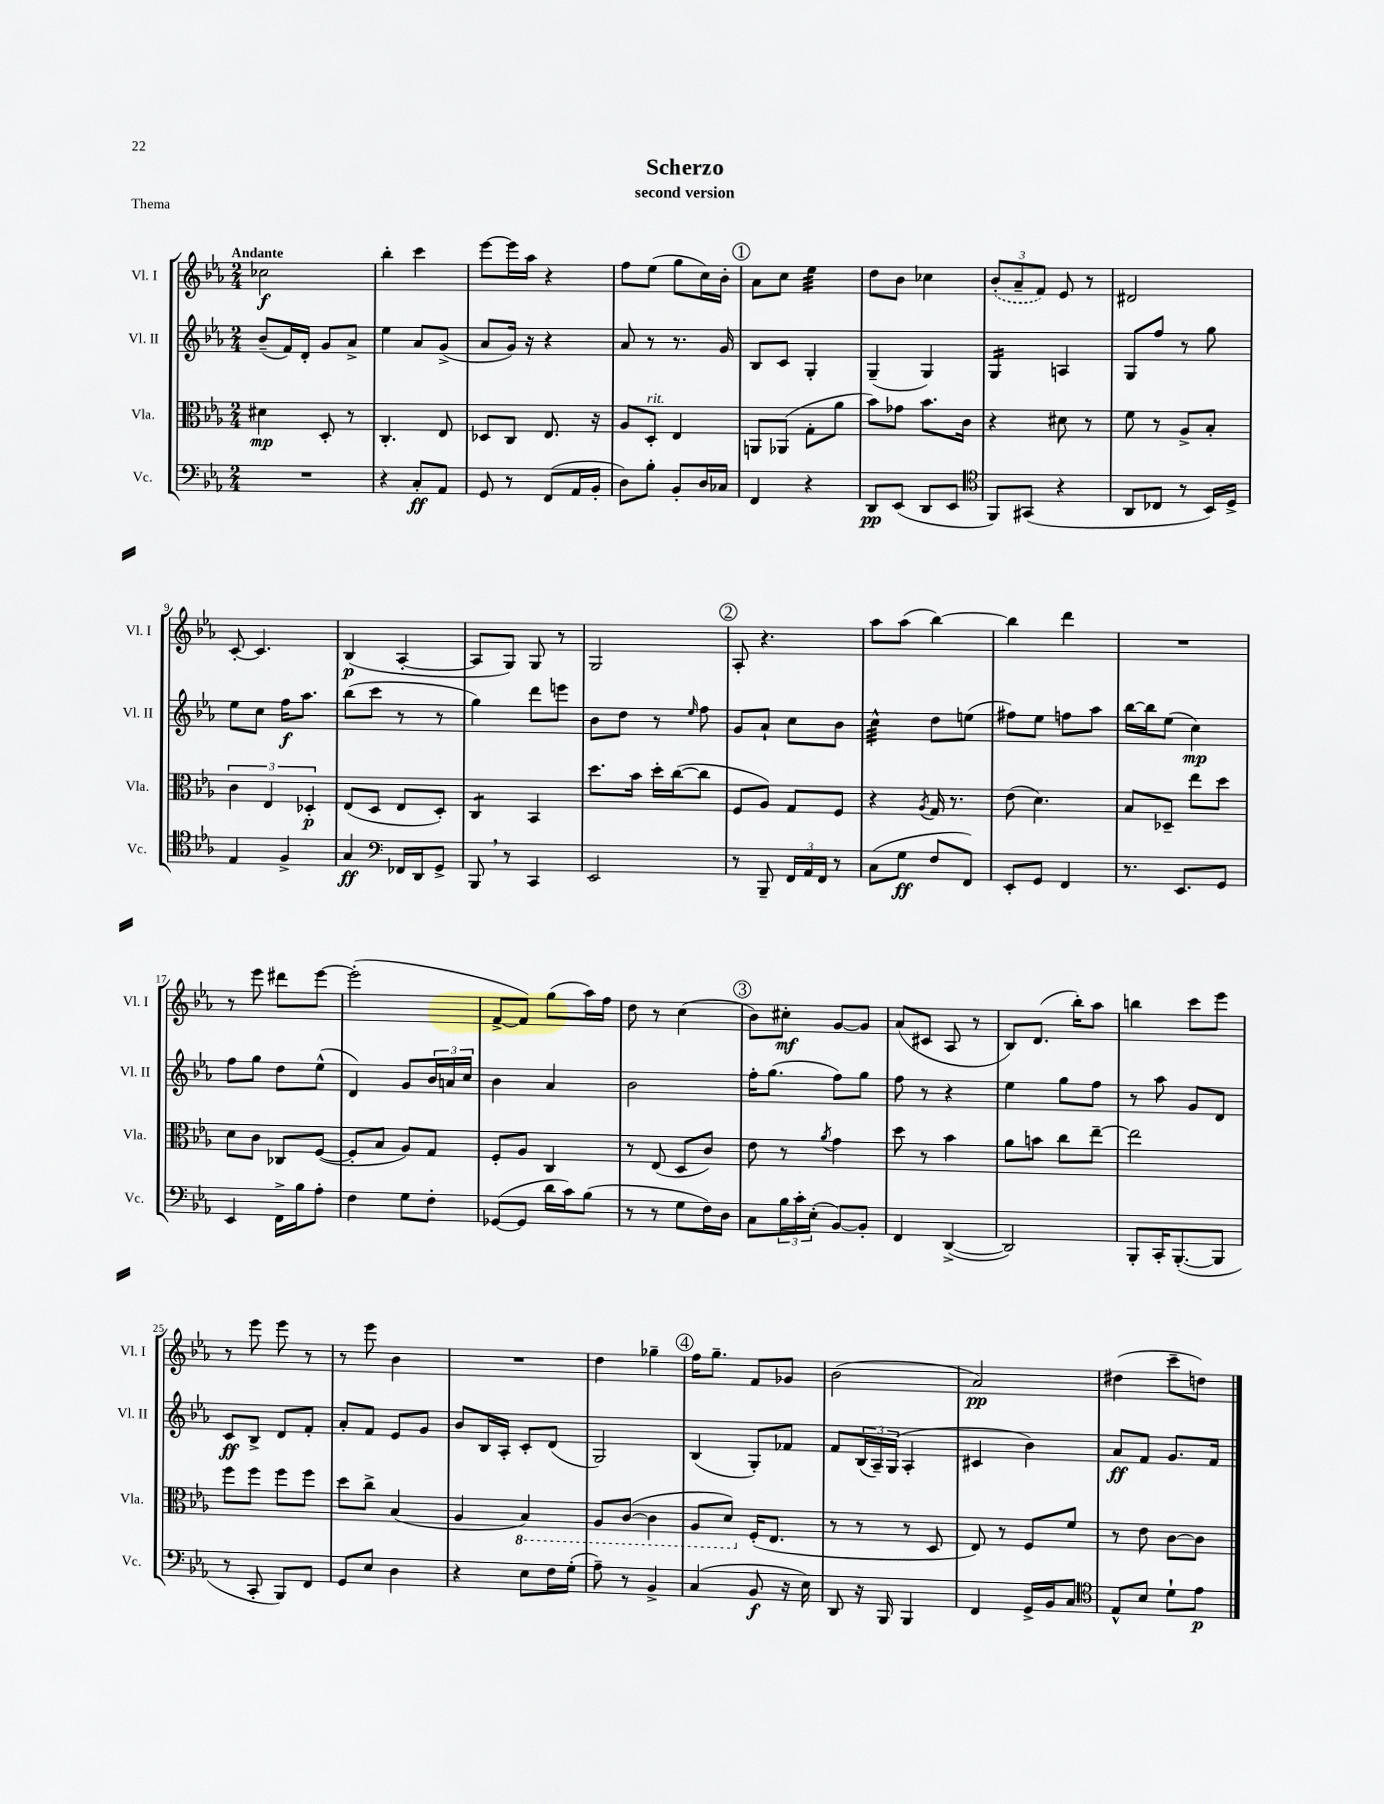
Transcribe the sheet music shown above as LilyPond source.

\header { title = "Scherzo" subtitle = "second version" piece = "Thema" }
<<
\new StaffGroup <<
\new Staff = "s0" \with { instrumentName = "Vl. I" shortInstrumentName = "Vl. I" } {
    \clef treble \key ees \major \numericTimeSignature \time 2/4 \tempo "Andante"
    ces''2\f |
    bes''4-. c'''4 |
    ees'''8~ ees'''16 aes''16 r4 |
    f''8 ees''8( g''8 c''16) bes'16-. |
    \mark \markup { \circle "1" } aes'8 c''8 ees''4:32 |
    d''8 bes'8 ces''4 |
    \tuplet 3/2 { \once \slurDashed bes'8-.( aes'8-- f'8) } ees'8 r8 |
    dis'2 |
    c'8~-. c'4. |
    bes4\p( aes4~-. |
    aes8 g8) g8 r8 |
    g2 |
    \mark \markup { \circle "2" } aes8-. r4. |
    aes''8 aes''8( bes''4~) |
    bes''4 d'''4 |
    R2 |
    r8 ees'''8 dis'''8 ees'''8~ |
    ees'''2-.( |
    f'8~-> f'8) g''8( aes''16) f''16 |
    d''8 r8 c''4( |
    \mark \markup { \circle "3" } bes'8) cis''8-.\mf g'8~ g'8 |
    aes'8( cis'8 aes8 r8 |
    bes8) d'8.( bes''16-.) aes''8 |
    b''4 c'''8 ees'''8 |
    r8 ees'''8 ees'''8 r8 |
    r8 ees'''8 bes'4 |
    R2 |
    d''4 ges''4-- |
    \mark \markup { \circle "4" } f''16 g''8.-- f'8 ges'8 |
    bes'2( |
    aes'2\pp) |
    dis''4( c'''8-- d''8) \bar "|." |
}
\new Staff = "s1" \with { instrumentName = "Vl. II" shortInstrumentName = "Vl. II" } {
    \clef treble \key ees \major \numericTimeSignature \time 2/4
    bes'8--( f'16) d'16-. g'8 aes'8-> |
    ees''4 aes'8 g'8->( |
    aes'8 g'16) r16 r4 |
    aes'8 r8 r8. g'16 |
    \mark \markup { \circle "1" } bes8 c'8 g4-. |
    g4--( g4) |
    g4:16 a4 |
    g8 f''8 r8 g''8 |
    ees''8 c''8 f''16\f aes''8. |
    bes''8( c'''8 r8 r8 |
    g''4) d'''8 e'''8 |
    bes'8 d''8 r8 \grace { ees''16 } f''8 |
    \mark \markup { \circle "2" } g'8 aes'8-! c''8 bes'8 |
    c''4:32-^ d''8 e''8( |
    fis''8) ees''8 f''8 aes''8 |
    bes''16~ bes''16 ees''8( c''4\mp) |
    f''8 g''8 d''8 ees''8-^( |
    d'4) g'8 \tuplet 3/2 { bes'16 a'16 c''16 } |
    bes'4 aes'4 |
    bes'2 |
    \mark \markup { \circle "3" } f''16-. g''8.( f''8) g''8 |
    f''8 r8 r4 |
    ees''4 g''8 f''8 |
    r8 aes''8 g'8 d'8 |
    c'8\ff bes8-> d'8 f'8-. |
    aes'8-. f'8 ees'8 g'8 |
    bes'8 bes16 aes16-. c'8-. d'8( |
    g2) |
    \mark \markup { \circle "4" } bes4( g8-.) fes'8 |
    f'8 \tuplet 3/2 { bes16( aes16--) g16( } aes4-. |
    cis'4 bes'4) |
    aes'8\ff f'8 g'8. f'16 \bar "|." |
}
\new Staff = "s2" \with { instrumentName = "Vla." shortInstrumentName = "Vla." } {
    \clef alto \key ees \major \numericTimeSignature \time 2/4
    dis'4\mp d8-. r8 |
    c4.-. ees8 |
    des8 c8 ees8. r16 |
    aes8 d8-.^\markup { \italic "rit." } ees4 |
    \mark \markup { \circle "1" } a,8 aes,8( g8-. aes'8 |
    bes'8) ges'8 bes'8. c'16 |
    r4 dis'8 r8 |
    f'8 r8 aes8-> bes8-. |
    \tuplet 3/2 { c'4 ees4 des4-.\p } |
    ees8( d8 ees8 d8-.) |
    c4:8 bes,4 |
    d''8. bes'16 d''16-. c''16~( c''8 |
    \mark \markup { \circle "2" } f8 aes8) g8 f8 |
    r4 \acciaccatura { aes8 } g16 r8. |
    ees'8( d'4.) |
    bes8 des8-- ees''8 d''8 |
    d'8 c'8 ces8 f8~( |
    f8-. bes8 aes8) g8 |
    f8-. aes8 c4 |
    r8 ees8( d8 c'8) |
    \mark \markup { \circle "3" } ees'8 r8 \acciaccatura { aes'8 } g'4 |
    d''8 r8 bes'4 |
    aes'8 b'8 c''8 ees''8~-- |
    ees''2 |
    f''8 f''8 f''8 f''8 |
    d''8 c''8-> bes4( |
    aes4 \ottava #-1 bes,4) |
    aes,8 c8~( c4 |
    \mark \markup { \circle "4" } aes,8 d8) \ottava #0 f16-.( ees8. |
    r8 r8 r8 d8 |
    ees8) r8 f8 f'8 |
    r8 ees'8 c'8~ c'8 \bar "|." |
}
\new Staff = "s3" \with { instrumentName = "Vc." shortInstrumentName = "Vc." } {
    \clef bass \key ees \major \numericTimeSignature \time 2/4
    R2 |
    r4 c8-.\ff aes,8 |
    g,8 r8 f,8( aes,16 bes,16-. |
    d8) bes8-. bes,8-. d16 ces16 |
    \mark \markup { \circle "1" } f,4 r4 |
    d,8\pp ees,8( d,8 ees,8 |
    \clef tenor f,8) gis,8( r4 |
    aes,8 ces8 r8 bes,16) d16-> |
    ees4 f4-> |
    g4\ff \clef bass fes,16 d,16 g,8-> |
    bes,,8 \breathe r8 c,4 |
    ees,2 |
    \mark \markup { \circle "2" } r8 bes,,8-- \tuplet 3/2 { f,16 aes,16 f,16 } r8 |
    c8( g8\ff f8 f,8) |
    ees,8-. g,8 f,4 |
    r8. ees,8. g,8 |
    ees,4 f,16-> bes16 aes8-. |
    f4 g8 f8-. |
    ges,8~( ges,8 d'16 c'16) bes8( |
    r8 r8 g8 f16) d16 |
    \mark \markup { \circle "3" } c8 \tuplet 3/2 { bes16 c'16-. ees16-.( } bes,8~) bes,8-. |
    f,4 d,4~->( |
    d,2) |
    bes,,8-. c,16-. bes,,8.~-.( bes,,8 |
    r8 c,8-. bes,,8) f,8 |
    g,8 ees8 d4 |
    r4 ees8 f16 g16-.( |
    aes8--) r8 bes,4-> |
    \mark \markup { \circle "4" } c4( bes,8\f r16 ees16) |
    d,8 r16 bes,,16 bes,,4 |
    f,4 g,16-> bes,16 c8 |
    \clef tenor ees8-^ bes8 d'8-! ees'8\p \bar "|." |
}
>>
>>
